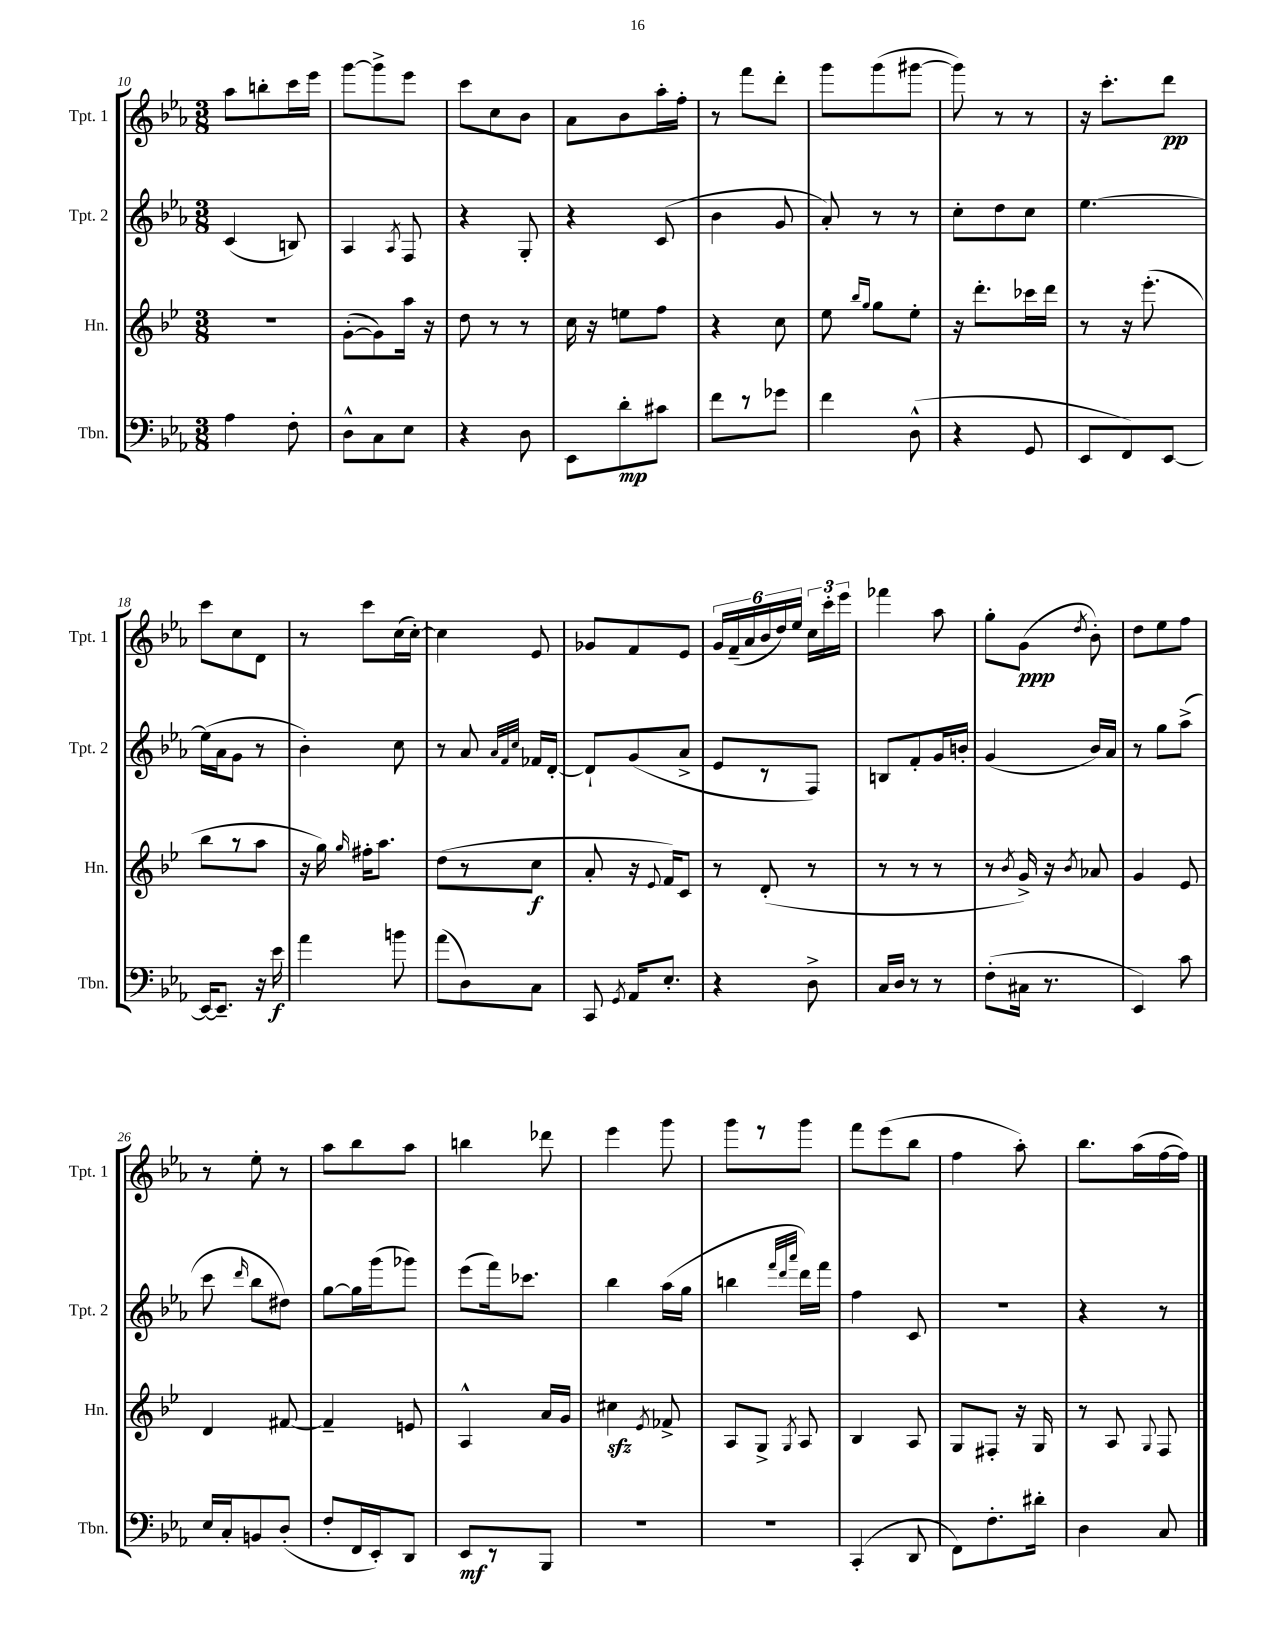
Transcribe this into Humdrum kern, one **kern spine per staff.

**kern	**kern	**kern	**kern
*staff4	*staff3	*staff2	*staff1
*clefF4	*clefG2	*clefG2	*clefG2
*k[b-e-a-]	*k[b-e-]	*k[b-e-a-]	*k[b-e-a-]
*M3/8	*M3/8	*M3/8	*M3/8
4A-	4.r	(4c	8aa-
.	.	.	8bb'
8F'	.	8B)	16ccc
.	.	.	16eee-
=	=	=	=
8D^^	([8g'	4A-	[8ggg
8C	8g])	.	8ggg^]
.	.	8qA-	.
8E-	16aa	8F	8eee-
.	16r	.	.
=	=	=	=
4r	8dd	4r	8ccc
.	8r	.	8cc
8D	8r	8G'	8b-
=	=	=	=
8EE-	16cc	4r	8a-
.	16r	.	.
8d'	8ee	.	8b-
8c#	8ff	(8c	16aa-'
.	.	.	16ff'
=	=	=	=
8f	4r	4b-	8r
8r	.	.	8fff
8g-	8cc	8g	8ddd'
=	=	=	=
4f	8ee-	8a-')	8ggg
.	16qqbb-	.	.
.	16qqgg	.	.
.	8gg	8r	(8ggg
(8D^^	8ee-'	8r	[8ggg#
=	=	=	=
4r	16r	8cc'	8ggg#])
.	8.ddd'	.	.
.	.	8dd	8r
8GG	16ccc-	8cc	8r
.	16ddd	.	.
=	=	=	=
8EE-	8r	[4.ee-	16r
.	.	.	8.ccc'
8FF)	16r	.	.
.	(8.eee-'	.	.
[8EE-	.	.	8ddd
=	=	=	=
16EE-_	8bb-	(16ee-]	8ccc
8.EE-~]	.	16a-	.
.	8r	8g	8cc
16r	8aa	8r	8d
16e-	.	.	.
=	=	=	=
4a-	16r	4b-')	8r
.	16gg)	.	.
.	16qqgg	.	.
.	16ff#'	.	8ccc
.	8.aa	.	.
8b	.	8cc	(16cc
.	.	.	[16cc')
=	=	=	=
(8a-	(8dd	8r	4cc]
8D)	8r	8a-	.
.	.	32qqa-	.
.	.	32qqf	.
.	.	32qqcc	.
8C	8cc	16f-	8e-
.	.	[16d'	.
=	=	=	=
8CC	8a'	8d`]	8g-
8qGG	.	.	.
16AA-	16r	(8g	8f
.	8qqe-	.	.
8.E-'	16f)	.	.
.	8c	8a-^	8e-
=	=	=	=
4r	8r	8e-	24g
.	.	.	(24f~
.	.	.	24a-
.	(8d'	8r	24b-
.	.	.	24dd)
.	.	.	24ee-
8D^	8r	8F)	24cc
.	.	.	24ccc'
.	.	.	24eee-
=	=	=	=
16C	8r	8B	4fff-
16D	.	.	.
8r	8r	8f'	.
8r	8r	16g	8aa-
.	.	16b'	.
=	=	=	=
(8F'	8r	(4g	8gg'
.	8qb-	.	.
16C#	16g^)	.	(8g
8.r	16r	.	.
.	8qb-	.	8qdd
.	8a-	16b-)	8b-')
.	.	16a-	.
=	=	=	=
4EE-)	4g	8r	8dd
.	.	8gg	8ee-
8c	8e-	(8aa-^	8ff
=	=	=	=
16E-	4d	8ccc	8r
16C'	.	.	.
.	.	16qqddd	.
8BB	.	8bb-	8ee-'
(8D'	[8f#	8dd#)	8r
=	=	=	=
8F'	4f#~]	[8gg	8aa-
16FF	.	16gg]	8bb-
16EE-')	.	(16ggg	.
8DD	8e	8ggg-)	8aa-
=	=	=	=
8EE-	4A^^	(8eee-	4bb
8r	.	16fff)	.
.	.	8.ccc-	.
8BBB-	16a	.	8ddd-
.	16g	.	.
=	=	=	=
4.r	4cc#	4bb-	4eee-
.	8qe-	.	.
.	8f-^	(16aa-	8ggg
.	.	16gg	.
=	=	=	=
4.r	8A	4bb	8ggg
.	8G^	.	8r
.	.	32qqfff	.
.	.	32qqddd	.
.	8qG	32qqaaa-	.
.	8A	16ddd)	8ggg
.	.	16fff	.
=	=	=	=
(4CC'	4B-	4ff	8fff
.	.	.	(8eee-
8DD	8A	8c	8bb-
=	=	=	=
8FF)	8G	4.r	4ff
8.F'	8F#'	.	.
.	16r	.	8aa-')
16d#'	16G	.	.
=	=	=	=
4D	8r	4r	8.bb-
.	8A	.	.
.	.	.	(16aa-
.	8qqG	.	.
8C	8F	8r	[16ff
.	.	.	16ff])
==	==	==	==
*-	*-	*-	*-
